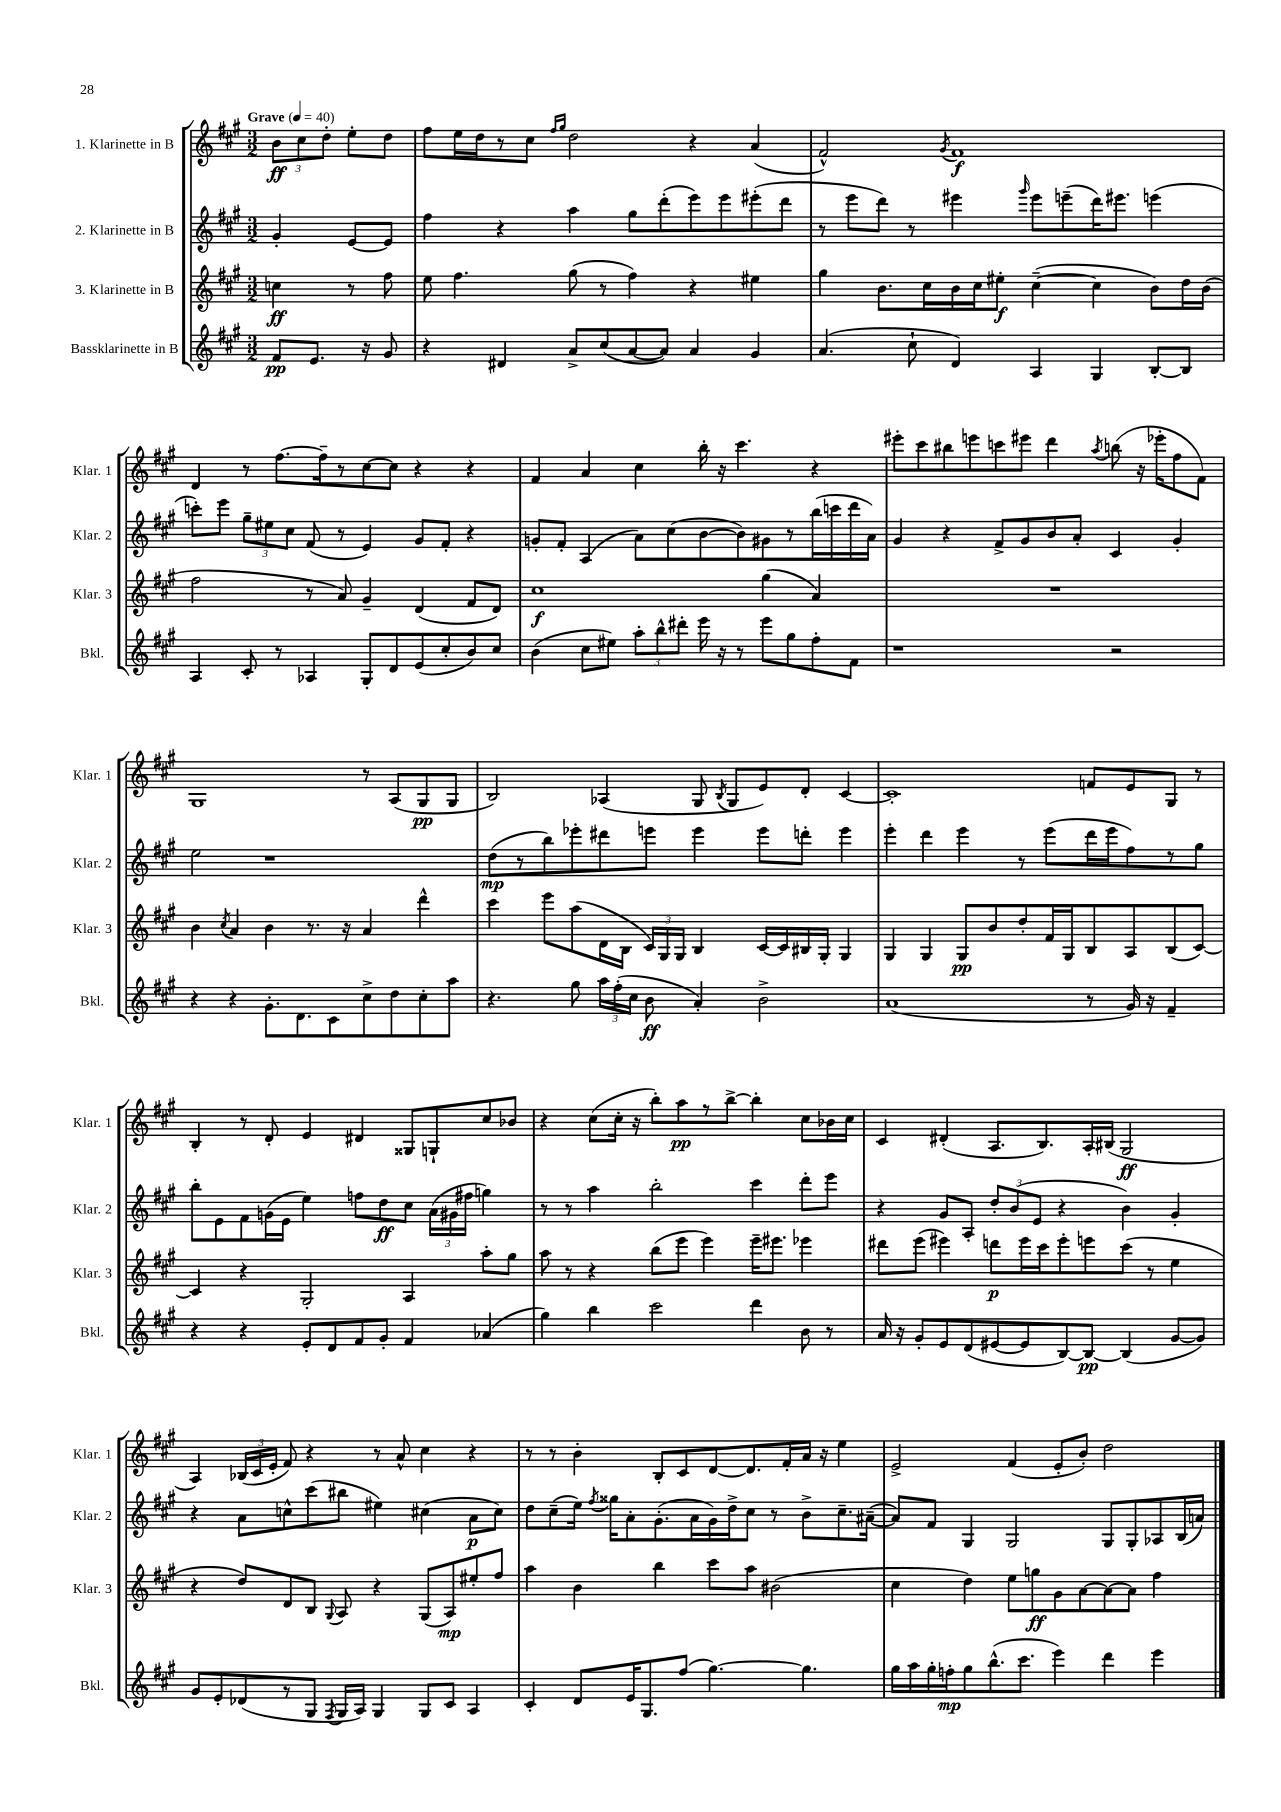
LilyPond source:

<<
\new StaffGroup <<
\new Staff = "s0" \with { instrumentName = "1. Klarinette in B" shortInstrumentName = "Klar. 1" } {
    \clef treble \key a \major \numericTimeSignature \time 3/2 \partial 2 \tempo "Grave" 4 = 40
    \autoBeamOff \tuplet 3/2 { b'8[\ff cis''8 d''8]-. } e''8[-. d''8] |
    fis''8[ e''16 d''16 r8 cis''8] \grace { fis''16[ gis''16] } d''2 r4 a'4( |
    fis'2-^) \acciaccatura { gis'8 } fis'1\f |
    d'4 r8 fis''8.[~ fis''16-- r8 cis''8~ cis''8] r4 r4 |
    fis'4 a'4 cis''4 b''16-. r16 cis'''4. r4 |
    eis'''8[-. cis'''8 bis''8 e'''8 c'''8 eis'''8] d'''4 \acciaccatura { a''8 } b''8( r16 ees'''16[-. fis''8 fis'8]) |
    gis1 r8 a8[( gis8\pp gis8] |
    b2) aes4( gis8 \acciaccatura { b8 } gis8[ e'8) d'8]-. cis'4~ |
    cis'1-. f'8[ e'8 gis8] r8 |
    b4-. r8 d'8-. e'4 dis'4 gisis8[ g8-! cis''8 bes'8] |
    r4 cis''8[( cis''16]-. r16 b''8[-.) a''8\pp r8 b''8]~-> b''4-. cis''8[ bes'16 cis''16] |
    cis'4 dis'4-.( a8.[ b8.) a16-. bis16]( gis2\ff |
    a4) \tuplet 3/2 { bes16[( cis'16 e'16]-. } fis'8) r4 r8 a'8-^ cis''4 r4 |
    r8 r8 b'4-. b8[-. cis'8 d'8~ d'8. fis'16-. a'16] r16 e''4 |
    e'2-> fis'4( e'8[-. b'8]-.) d''2 \bar "|." |
}
\new Staff = "s1" \with { instrumentName = "2. Klarinette in B" shortInstrumentName = "Klar. 2" } {
    \clef treble \key a \major \numericTimeSignature \time 3/2 \partial 2
    \autoBeamOff gis'4-. e'8[~ e'8] |
    fis''4 r4 a''4 gis''8[ d'''8-.( e'''8) e'''8 eis'''8-.( d'''8] |
    r8 e'''8[ d'''8]) r8 eis'''4 \grace { gis'''16 } eis'''8[ e'''8--( d'''16) eis'''8.] e'''4( |
    c'''8[-.) e'''8] \tuplet 3/2 { gis''8[-- eis''8 cis''8] } fis'8( r8 e'4) gis'8[ fis'8]-. r4 |
    g'8[-. fis'8]-. a4( a'8[) cis''8( b'8~ b'8) gis'8 r8 b''16( c'''16 d'''16 a'16]) |
    gis'4 r4 fis'8[-> gis'8 b'8 a'8]-. cis'4 gis'4-. |
    e''2 r1 |
    d''8[\mp( r8 b''8) ees'''8-. dis'''8 e'''8] e'''4 e'''8[ d'''8]-. e'''4 |
    e'''4-. d'''4 e'''4 r8 e'''8[( d'''16 e'''16 fis''8) r8 gis''8] |
    b''8[-. e'8 fis'8 g'16( e'16] e''4) f''8[ d''8\ff cis''8] \tuplet 3/2 { a'16[( gis'16 fis''16] } g''4) |
    r8 r8 a''4 b''2-. cis'''4 d'''8[-. e'''8] |
    r4 gis'8[ a8]-. \tuplet 3/2 { d''8[-. b'8( e'8] } r4 b'4) gis'4-. |
    r4 a'8[ c''8-^ cis'''8( bis''8] eis''4) cis''4( a'8[\p cis''8]) |
    d''8[ cis''8--( e''16]) \acciaccatura { fis''8 } gisis''16[ a'8-. gis'8.-.( a'16 gis'16) d''16-> cis''8] r8 b'8[-> cis''8.-- ais'16]~--( |
    ais'8[) fis'8] gis4 gis2 gis8[ gis8-. aes8 b16( a'16]) \bar "|." |
}
\new Staff = "s2" \with { instrumentName = "3. Klarinette in B" shortInstrumentName = "Klar. 3" } {
    \clef treble \key a \major \numericTimeSignature \time 3/2 \partial 2
    \autoBeamOff c''4\ff r8 fis''8 |
    e''8 fis''4. gis''8( r8 fis''4) r4 eis''4 |
    gis''4 b'8.[ cis''16 b'16 cis''16 eis''8]-.\f cis''4~--( cis''4 b'8[) d''16 b'16]( |
    fis''2 r8 a'8) gis'4-- d'4( fis'8[ d'8]) |
    cis''1\f gis''4( a'4) |
    R1. |
    b'4 \acciaccatura { cis''8 } a'4 b'4 r8. r16 a'4 d'''4-^ |
    cis'''4 e'''8[ a''8( d'16 b16] \tuplet 3/2 { cis'16[) gis16 gis16] } b4 cis'16[~ cis'16 bis16 gis16]-. gis4 |
    gis4 gis4 gis8[\pp b'8 d''8-. fis'16 gis16 b8 a8 b8( cis'8]~) |
    cis'4 r4 gis2-. a4 a''8[-. gis''8] |
    a''8 r8 r4 b''8[( e'''8] e'''4) e'''16[-- eis'''8.] ees'''4 |
    dis'''8[ e'''8]( eis'''4) d'''8[\p eis'''16 cis'''16 eis'''8-. e'''8 cis'''8]( r8 e''4 |
    r4 d''8[) d'8 b8] \appoggiatura { gis8 } a8 r4 gis8[( a8\mp) eis''8-. fis''8] |
    a''4 b'4 b''4 cis'''8[ a''8] bis'2( |
    cis''4 d''4) e''8[ g''8\ff gis'8 a'8~ a'8~ a'8] fis''4 \bar "|." |
}
\new Staff = "s3" \with { instrumentName = "Bassklarinette in B" shortInstrumentName = "Bkl." } {
    \clef treble \key a \major \numericTimeSignature \time 3/2 \partial 2
    \autoBeamOff fis'8[\pp e'8.] r16 gis'8 |
    r4 dis'4 a'8[-> cis''8( a'8~ a'8]) a'4 gis'4 |
    a'4.( cis''8-! d'4) a4 gis4 b8[~-. b8] |
    a4 cis'8-. r8 aes4 gis8[-. d'8 e'8( cis''8-. b'8) cis''8] |
    b'4( cis''8[ eis''8]) \tuplet 3/2 { a''8[-. b''8-^ dis'''8]-. } e'''16 r16 r8 e'''8[ gis''8 fis''8-. fis'8] |
    r1 r2 |
    r4 r4 gis'8.[-. d'8. cis'8 cis''8-> d''8 cis''8-. a''8] |
    r4. gis''8 \tuplet 3/2 { a''16[ fis''16-.( cis''16] } b'8\ff a'4-.) b'2-> |
    a'1( r8 gis'16) r16 fis'4-- |
    r4 r4 e'8[-. d'8 fis'8 gis'8]-. fis'4 aes'4( |
    gis''4) b''4 cis'''2 d'''4 b'8 r8 |
    a'16 r16 gis'8[-. e'8 d'8( eis'8~ eis'8 b8~) b8]~\pp b4( gis'8[~ gis'8]) |
    gis'8[ e'8-. des'8( r8 gis8] \acciaccatura { fis8 } gis16[ a16]) gis4 gis8[ cis'8] a4 |
    cis'4-. d'8[ e'16 gis8. fis''8]( gis''4.~) gis''4. |
    gis''16[ a''16 gis''16-. f''16-.\mp gis''8 b''8.-^( cis'''8.] e'''4) d'''4 e'''4 \bar "|." |
}
>>
>>
\layout { \context { \Score \remove "Bar_number_engraver" } }
